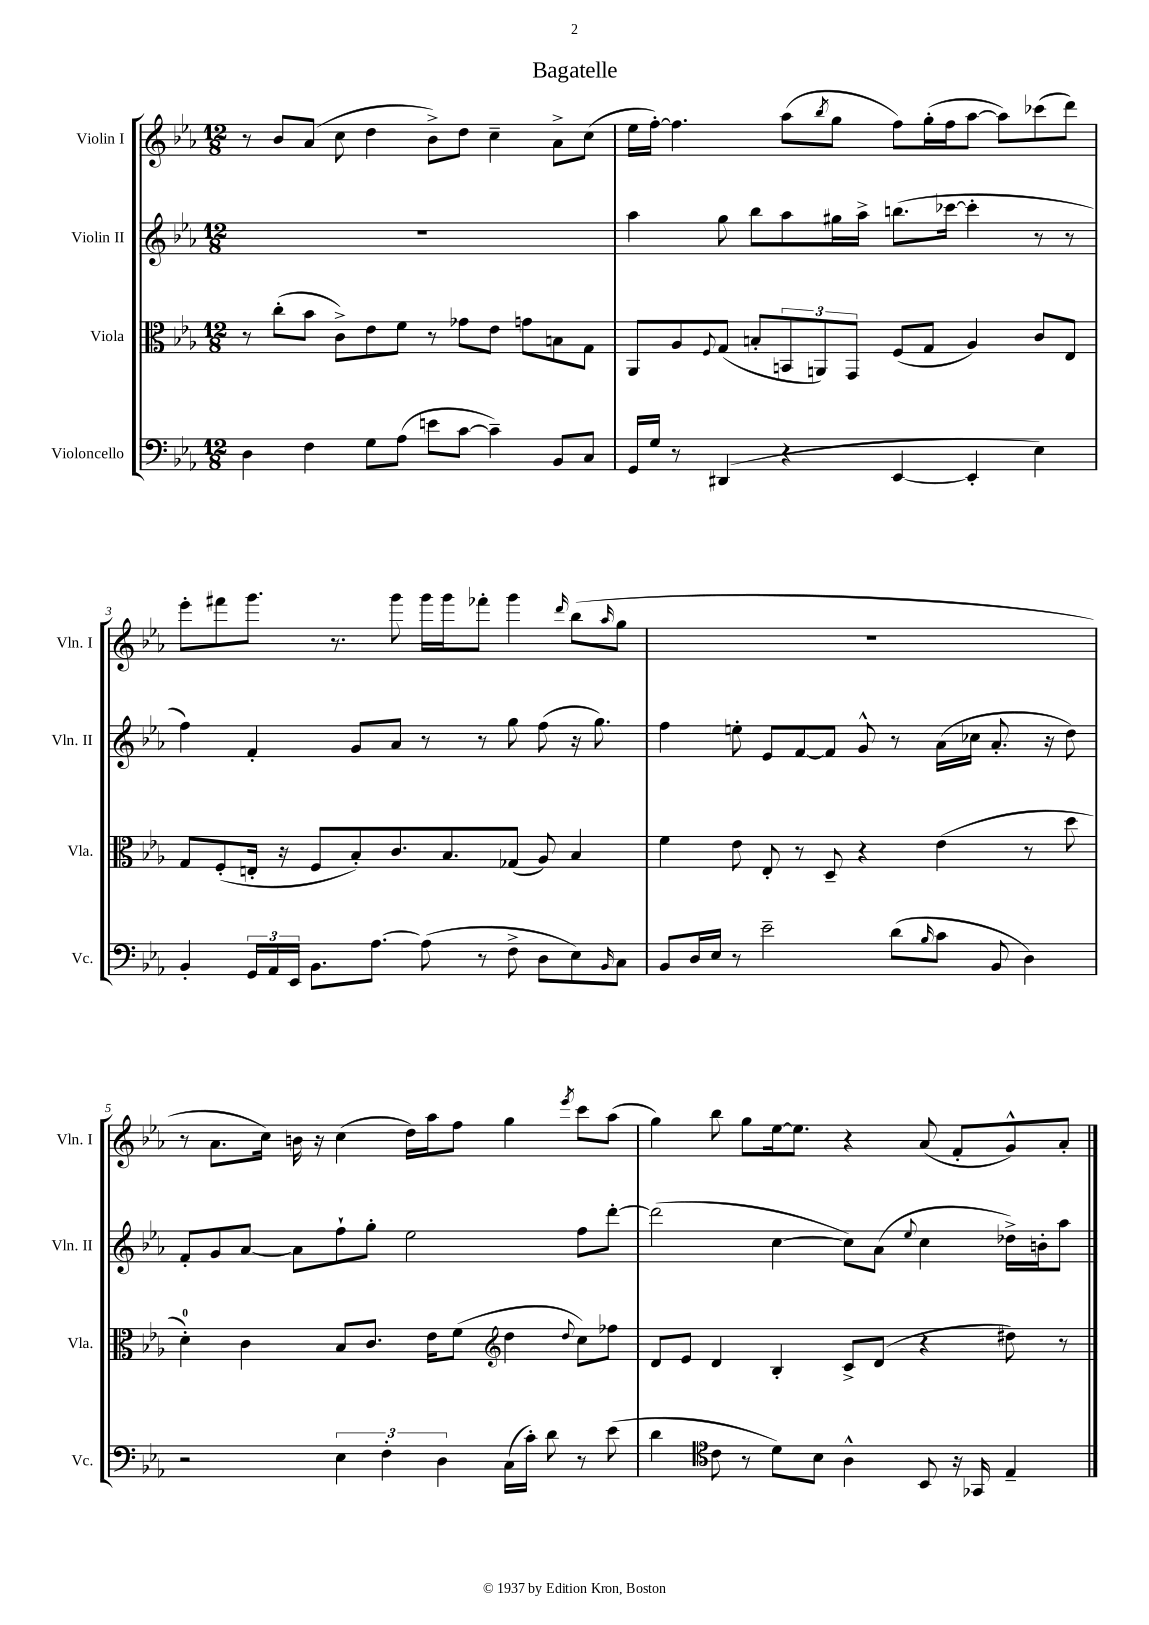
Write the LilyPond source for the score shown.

\header { title = "Bagatelle" }
<<
\new StaffGroup <<
\new Staff = "s0" \with { instrumentName = "Violin I" shortInstrumentName = "Vln. I" } {
    \clef treble \key ees \major \numericTimeSignature \time 12/8
    r8 bes'8 aes'8( c''8 d''4 bes'8->) d''8 c''4-- aes'8-> c''8( |
    ees''16 f''16~-.) f''4. aes''8( \acciaccatura { bes''8 } g''8 f''8) g''16-.( f''16 aes''8~ aes''8) ces'''8( d'''8) |
    ees'''8-. fis'''8 g'''8. r8. g'''8 g'''16 g'''16 fes'''8-. g'''4 \grace { d'''16 } bes''8( \grace { aes''16 } g''8 |
    R1. |
    r8 aes'8. c''16) b'16 r16 c''4( d''16) aes''16 f''8 g''4 \acciaccatura { ees'''8 } c'''8 aes''8( |
    g''4) bes''8 g''8 ees''16~ ees''8. r4 aes'8( f'8-. g'8-^) aes'8-. \bar "|." |
}
\new Staff = "s1" \with { instrumentName = "Violin II" shortInstrumentName = "Vln. II" } {
    \clef treble \key ees \major \numericTimeSignature \time 12/8
    R1. |
    aes''4 g''8 bes''8 aes''8 gis''16 aes''16-> b''8.( ces'''16~ ces'''4-. r8 r8 |
    f''4) f'4-. g'8 aes'8 r8 r8 g''8 f''8( r16 g''8.) |
    f''4 e''8-. ees'8 f'8~ f'8 g'8-^ r8 aes'16( ces''16 aes'8.-. r16 d''8) |
    f'8-. g'8 aes'8~ aes'8 f''8-! g''8-. ees''2 f''8 d'''8~-. |
    d'''2( c''4~ c''8) aes'8( \appoggiatura { ees''8 } c''4 des''16->) b'16-. aes''8 \bar "|." |
}
\new Staff = "s2" \with { instrumentName = "Viola" shortInstrumentName = "Vla." } {
    \clef alto \key ees \major \numericTimeSignature \time 12/8
    r8 c''8-.( bes'8 c'8->) ees'8 f'8 r8 ges'8 ees'8 g'8 b8 g8 |
    aes,8 aes8 \appoggiatura { f8 } g8( b8-. \tuplet 3/2 { b,8 a,8) g,8 } f8( g8 aes4) c'8 ees8 |
    g8 f8-.( e16-. r16 f8 bes8-.) c'8. bes8. ges8( aes8) bes4 |
    f'4 ees'8 ees8-. r8 d8-- r4 ees'4( r8 d''8 |
    d'4-0-.) c'4 bes8 c'8. ees'16 f'8( \clef treble d''4 \appoggiatura { d''8 } c''8) fes''8 |
    d'8 ees'8 d'4 bes4-. c'8-> d'8( r4 dis''8) r8 \bar "|." |
}
\new Staff = "s3" \with { instrumentName = "Violoncello" shortInstrumentName = "Vc." } {
    \clef bass \key ees \major \numericTimeSignature \time 12/8
    d4 f4 g8 aes8( e'8 c'8~ c'4--) bes,8 c8 |
    g,16 g16 r8 dis,4( r4 ees,4~ ees,4-. ees4) |
    bes,4-. \tuplet 3/2 { g,16 aes,16 ees,16 } bes,8. aes8.~ aes8( r8 f8-> d8 ees8) \grace { bes,16 } c8 |
    bes,8 d16 ees16 r8 ees'2-- d'8( \grace { bes16 } c'8 bes,8 d4) |
    r2 \tuplet 3/2 { ees4 f4-. d4 } c16( c'16-.) d'8 r8 ees'8( |
    d'4 \clef tenor c'8 r8 d'8) bes8 aes4-^ bes,8 r16 ges,16 ees4-- \bar "|." |
}
>>
>>
